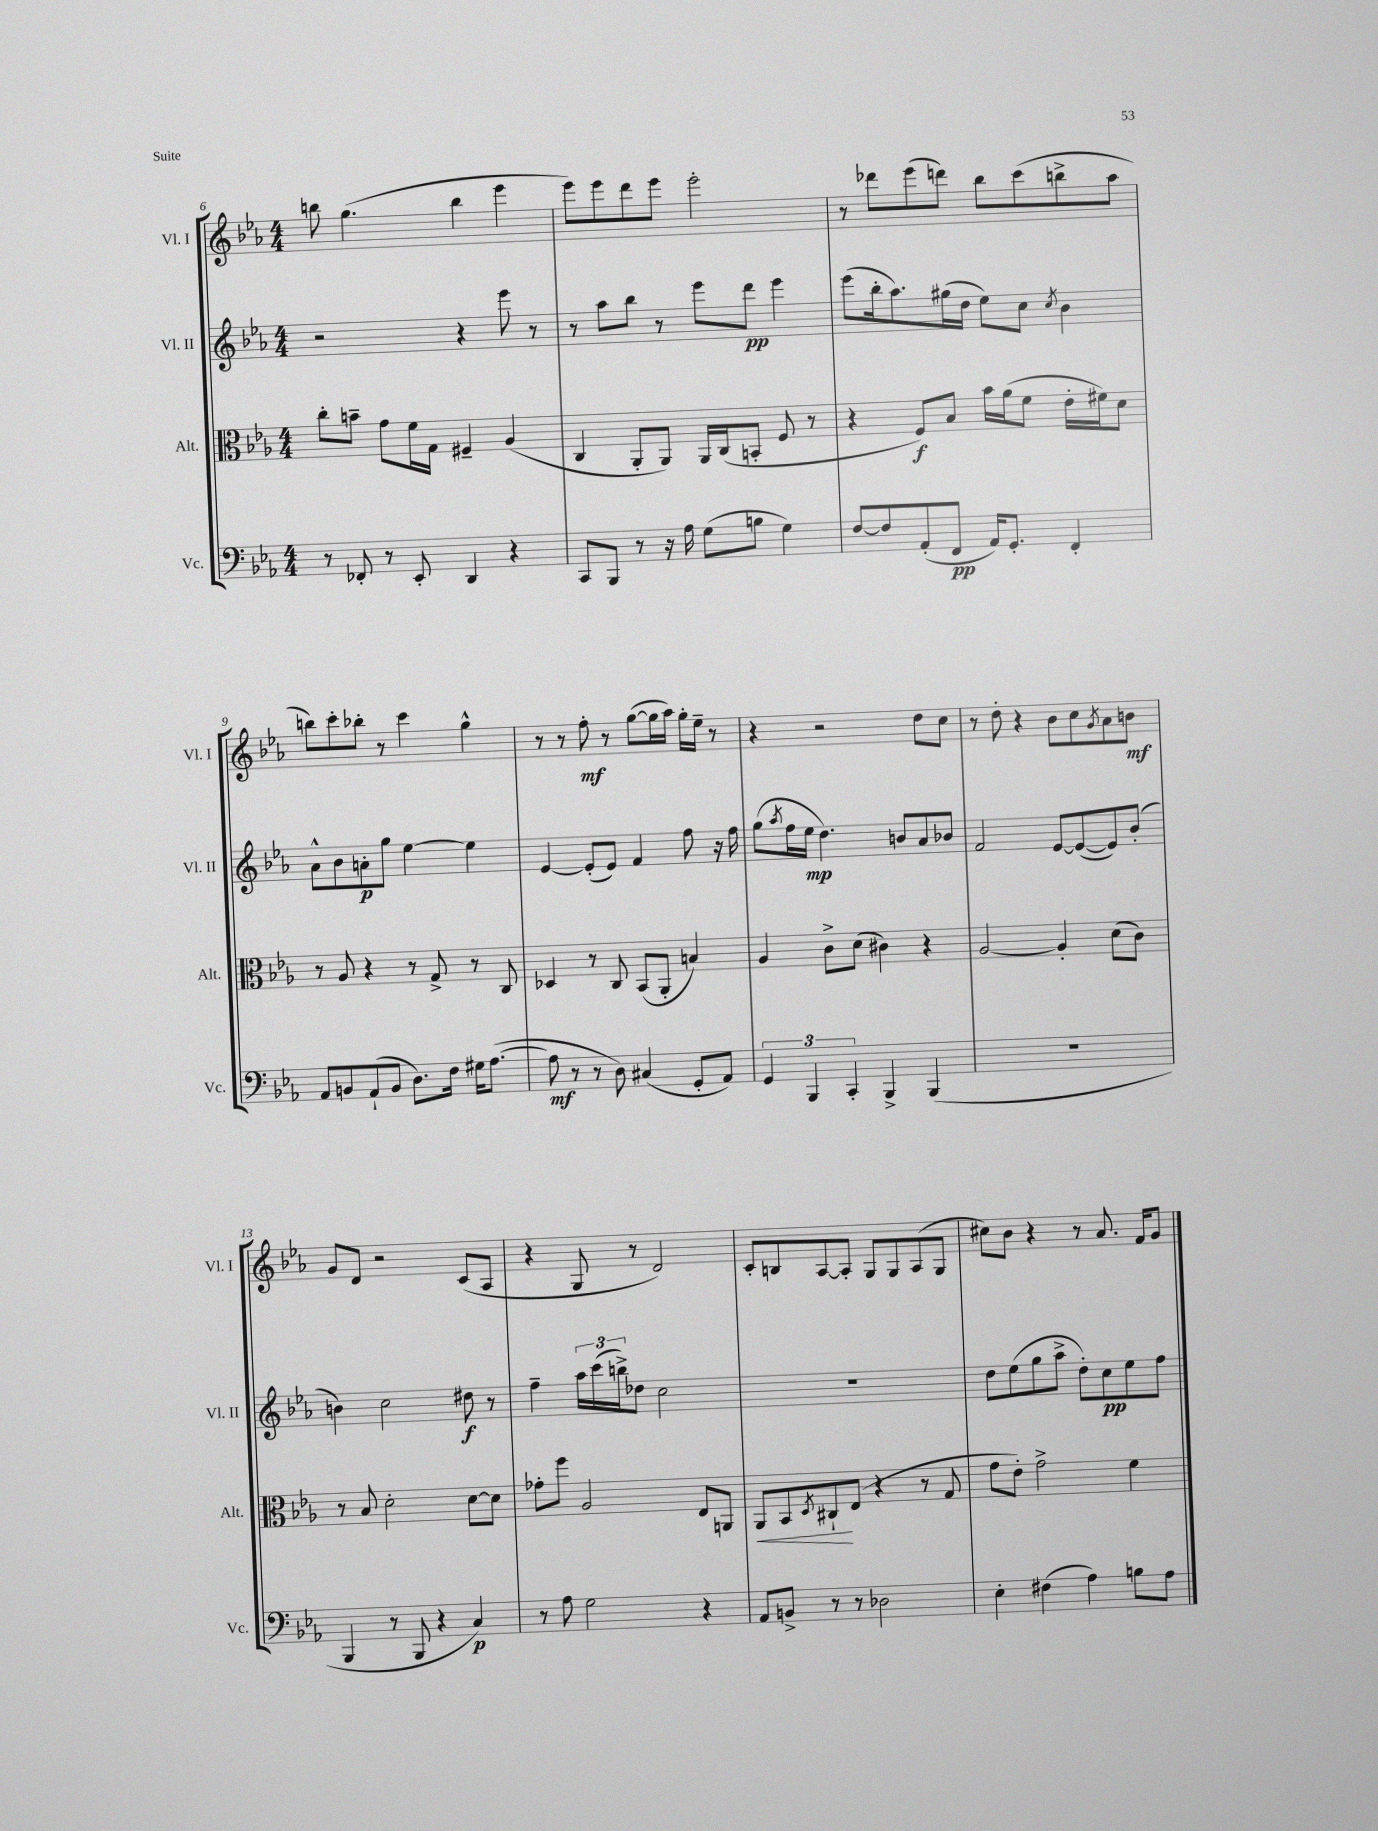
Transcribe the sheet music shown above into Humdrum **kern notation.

**kern	**kern	**kern	**kern
*staff4	*staff3	*staff2	*staff1
*clefF4	*clefC3	*clefG2	*clefG2
*k[b-e-a-]	*k[b-e-a-]	*k[b-e-a-]	*k[b-e-a-]
*M4/4	*M4/4	*M4/4	*M4/4
8r	8cc'\L	2r	8bb\
8FF-'/	8b~\J	.	(4.gg\
8r	8g\L	.	.
8EE-'/	16f\L	.	.
.	16G\JJ	.	.
4DD/	4F#~/	4r	4bb\
4r	(4A-/	8eee-\	4eee-\
.	.	8r	.
=	=	=	=
8CC/L	4C/	8r	8eee-\L)
8BBB-/J	.	8aa-\L	8eee-\
8r	8AA-'/L	8bb-\J	8ddd\
16r	8AA-/J)	8r	8eee-\J
16A-\	.	.	.
(8G\L	16AA-/LL	8eee-\L	2eee-'\
.	(16C/J	.	.
8B\J	8BB'/J	8ddd\J	.
4G\)	8F/	4eee-\	.
.	8r	.	.
=	=	=	=
[8F/L	4r	(8eee-\L	8r
8F/]	.	16bb-'\k	8ddd-\L
.	.	8.aa-\)	.
(8AA-'/	8F/L)	.	(8eee-\
8FF/J	8B-/J	(16gg#\L	8ddd\J)
.	.	16dd\JJ	.
16AA-/LK)	16b-\LL	8ee-\L)	8bb-\L
8.GG'/J	(16a-\J	.	.
.	8f\J	8cc\J	(8ccc\
.	.	8qcc/	.
4FF'/	16e-'\LL	4b-\	8bb^\
.	16f#\J)	.	.
.	8d\J	.	8aa-\J
=	=	=	=
8AA-/L	8r	8a-^^\L	8bb\L)
8BB/	8A-/	8b-\	8ccc'\
(8AA-`/	4r	8a'\	8bb-'\J
8BB/J	.	8gg\J	8r
8.D\L)	8r	[4ee-\	4ccc\
.	8G^/	.	.
16F\Jk	.	.	.
16G#\LK	8r	4ee-\]	4gg^^\
([8.A-\J	.	.	.
.	8C/	.	.
=	=	=	=
8A-\]	4D-/	[4e-/	8r
8r	.	.	8r
8r	8r	(8e-'/]L	8ff'\
8D\)	8C/	8e-/J)	8r
(4C#/	(8BB-/L	4f/	([8gg\L
.	8AA-'/J	.	16gg\]L
.	.	.	16aa-\JJ)
8GG'/L	4B/)	8ff\	16gg'\LL
.	.	.	16ee-~\JJ
8AA-/J)	.	16r	8r
.	.	16ff\	.
=	=	=	=
6GG/	4A-/	(8gg\L	4r
.	.	8qaa-/	.
.	.	16ff\L	.
6BBB-/	.	.	.
.	.	16ee-\JJ	.
.	8c^\L	4.dd\)	2r
6CC'/	.	.	.
.	(8d\J	.	.
4BBB-^/	4c#\)	.	.
.	.	8b/L	.
(4BBB-/	4r	8a-/	8dd\L
.	.	8b-/J	8cc\J
=	=	=	=
1r	[2A-/	2f/	8r
.	.	.	8dd'\
.	.	.	4r
.	4A-'/]	[8e-/L	8b-\L
.	.	(8e-/_	8cc\
.	.	.	8qg/
.	(8d\L	8e-/])	8a-\
.	8c\J)	(8b-'/J	8b\J
=	=	=	=
4BBB-/	8r	4b\)	8g/L
.	8B-/	.	8d/J
8r	2d'\	2cc\	2r
8BBB-/	.	.	.
4r	.	.	.
4C/)	[8d\L	8dd#\	(8c/L
.	8d\]J	8r	8A-/J
=	=	=	=
8r	8g-'\L	4ff~\	4r
8A-\	8ff\J	.	.
2G\	2A-/	24aa-\LL	8G/
.	.	(24ccc\	.
.	.	24bb^\J)	.
.	.	8dd-\J	8r
.	.	2cc\	2d/)
4r	8E-/L	.	.
.	8AA/J	.	.
=	=	=	=
8AA-/L	8AA-/L	1r	8c'/L
8BB^/J	8BB-/	.	8B/
.	8qD/	.	.
8r	8C#`/	.	[8A-/
8r	(8E-/J	.	8A-'/]J
2D-\	4r	.	8G/L
.	.	.	8G/
.	8r	.	(8A-/
.	8G/	.	8G/J
=	=	=	=
4E-'\	8g\L	8dd\L	8cc#\L)
.	8e-'\J)	(8ee-\	8b-\J
(4F#\	2g^\	8gg\	4r
.	.	8aa-^\J	.
4A-\)	.	8dd'\L)	8r
.	.	8cc\	8.a-/
8B\L	4f\	8ee-\	.
.	.	.	16f/LK
8A-\J	.	8ff\J	8g/J
==	==	==	==
*-	*-	*-	*-
